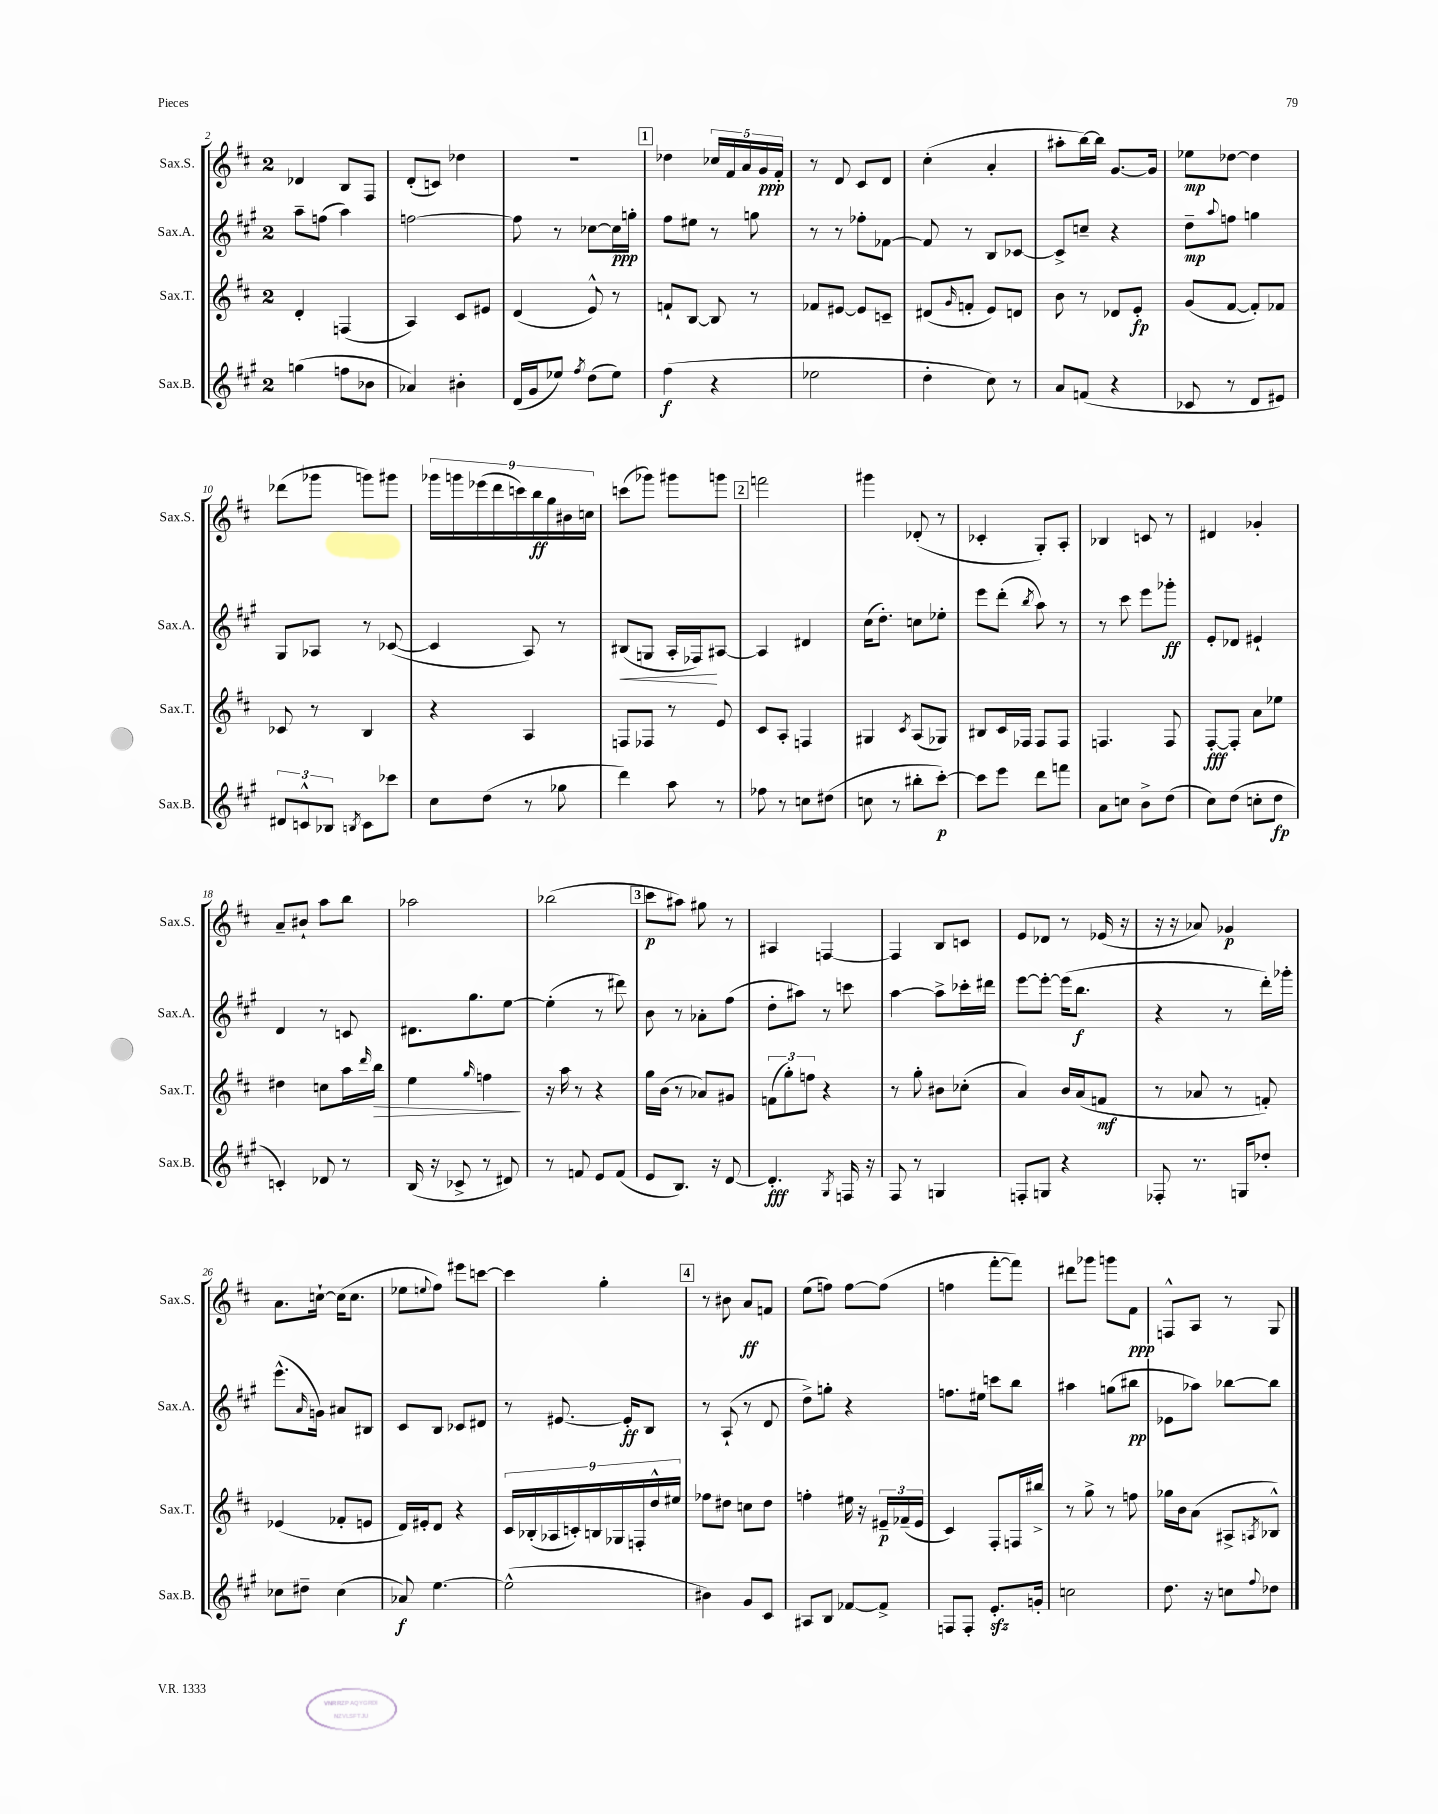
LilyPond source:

<<
\new StaffGroup <<
\new Staff = "s0" \with { instrumentName = "Sax.S." shortInstrumentName = "Sax.S." } {
    \clef treble \key d \major \once \override Staff.TimeSignature.style = #'single-digit \time 2/4
    des'4 b8 fis8 |
    d'8-.( c'8) des''4 |
    r2 |
    \mark \markup { \box "1" } des''4 \tuplet 5/4 { ces''16 fis'16 a'16 g'16\ppp fis'16-. } |
    r8 d'8 cis'8 d'8 |
    cis''4-.( a'4-. |
    ais''8-. b''16~) b''16 g'8.~ g'16 |
    ees''8\mp des''8~ des''4 |
    des'''8( ges'''8 g'''8) gis'''8 |
    \tuplet 9/8 { ges'''16 g'''16 ees'''16( d'''16 c'''16) b''16\ff g''16 bis'16 c''16 } |
    c'''8( ges'''8) gis'''8 g'''8 |
    \mark \markup { \box "2" } f'''2 |
    gis'''4 des'8-.( r8 |
    ces'4-. g8-.) a8-. |
    bes4 c'8 r8 |
    dis'4 ges'4-. |
    a'8-- bis'8-! a''8 b''8 |
    aes''2 |
    bes''2( |
    \mark \markup { \box "3" } cis'''8\p ais''8) gis''8 r8 |
    ais4 f4~ |
    f4 b8 c'8 |
    e'8 des'8 r8 ees'16( r16 |
    r16 r16 aes'8) ges'4\p |
    a'8. c''16~-! c''16( c''8. |
    ees''8 \appoggiatura { e''8 } fis''8) eis'''8 c'''8~ |
    c'''4 g''4-. |
    \mark \markup { \box "4" } r8 bis'8 a'8\ff f'8 |
    e''8( f''8) f''8~ f''8( |
    f''4 fis'''8~-. fis'''8) |
    dis'''8 ges'''8 g'''8 fis'8\ppp |
    f8-^ a8 r8 g8 \bar "|." |
}
\new Staff = "s1" \with { instrumentName = "Sax.A." shortInstrumentName = "Sax.A." } {
    \clef treble \key a \major \once \override Staff.TimeSignature.style = #'single-digit \time 2/4
    a''8-- f''8( a''4) |
    f''2~ |
    f''8 r8 ces''8~ ces''16\ppp g''16-. |
    \mark \markup { \box "1" } fis''8 eis''8 r8 g''8 |
    r8 r8 fes''8-. fes'8~ |
    fes'8 r8 b8 ces'8~ |
    ces'8-> c''8-- r4 |
    d''8--\mp \appoggiatura { a''8 } f''8 g''4 |
    gis8 aes8 r8 ces'8~( |
    ces'4 a8) r8 |
    bis8\<( g8 a16-. fes16\!) ais8~ |
    \mark \markup { \box "2" } ais4 dis'4 |
    cis''16( d''8.-.) c''8 ees''8-. |
    e'''8 d'''8-.( \acciaccatura { b''8 } a''8) r8 |
    r8 cis'''8 e'''8 ges'''8-.\ff |
    e'8-. des'8 eis'4-! |
    d'4 r8 c'8 |
    dis'8. gis''8. e''8~ |
    e''4-.( r8 dis'''8) |
    \mark \markup { \box "3" } b'8 r8 aes'8-. fis''8( |
    d''8-. ais''8) r8 c'''8 |
    a''4~ a''8-> ces'''16-. dis'''16 |
    e'''8~ e'''8~-. e'''16( b''8.\f |
    r4 r8 d'''16-.) ges'''16-. |
    e'''8.-^( \grace { a'16 } g'16) ais'8 bis8 |
    cis'8 b8 ces'8 dis'8 |
    r8 eis'8.~ eis'16-.\ff b8 |
    \mark \markup { \box "4" } r8 a8-!( r8 d'8 |
    d''8->) g''8-. r4 |
    f''8. eis''16 c'''8 b''8 |
    ais''4 g''8( bis''8\pp |
    ees'8 aes''8) bes''8~ bes''8 \bar "|." |
}
\new Staff = "s2" \with { instrumentName = "Sax.T." shortInstrumentName = "Sax.T." } {
    \clef treble \key d \major \once \override Staff.TimeSignature.style = #'single-digit \time 2/4
    d'4-. f4( |
    a4) cis'8 eis'8 |
    d'4( e'8-^) r8 |
    \mark \markup { \box "1" } f'8-! b8~ b8 r8 |
    fes'8 eis'8~ eis'8 c'8-- |
    dis'8( \grace { g'16 } f'8-. e'8) d'8 |
    b'8 r8 des'8 e'8-.\fp |
    g'8( fis'8~ fis'8-.) fes'8 |
    ces'8 r8 b4 |
    r4 a4 |
    f8 fes8 r8 e'8 |
    \mark \markup { \box "2" } cis'8 a8-. f4 |
    gis4 \acciaccatura { cis'8 } a8( ges8) |
    bis8 cis'16 fes16 fes8 fes8 |
    f4. f8 |
    fis8~-.\fff fis8-. a'8 ees''8 |
    dis''4 c''8 a''16 \grace { d'''16 } b''16\> |
    e''4 \grace { g''16 } f''4\! |
    r16 a''16 r8 r4 |
    \mark \markup { \box "3" } g''16 b'16( r8 aes'8) gis'8 |
    \tuplet 3/2 { f'8( g''8-.) f''8 } r4 |
    r8 g''8-. bis'8 ces''8-.( |
    a'4) b'16 a'16( f'8\mf |
    r8 aes'8 r8 f'8-.) |
    ees'4( fes'8-. e'8 |
    d'16) eis'16-. d'8 r4 |
    \tuplet 9/8 { cis'16 bes16-.( aes16 c'16-.) b16 ges16 f16-. d''16-^ eis''16 } |
    \mark \markup { \box "4" } fes''8 dis''8 c''8 dis''8 |
    f''4-. eis''16 r16 \tuplet 3/2 { eis'16--\p fes'16--( eis'16 } |
    cis'4) fis8-. f16 bis''16-> |
    r8 g''8-> r8 f''8 |
    ges''16 b'16 a'8( ais8-> \acciaccatura { a8 } bes8-^) \bar "|." |
}
\new Staff = "s3" \with { instrumentName = "Sax.B." shortInstrumentName = "Sax.B." } {
    \clef treble \key a \major \once \override Staff.TimeSignature.style = #'single-digit \time 2/4
    g''4( f''8 bes'8 |
    aes'4) bis'4-. |
    d'16( gis'16 ees''8) \acciaccatura { fis''8 } d''8( ees''8) |
    \mark \markup { \box "1" } fis''4\f( r4 |
    ees''2 |
    d''4-. cis''8) r8 |
    a'8 f'8( r4 |
    ces'8 r8 d'8 eis'8) |
    \tuplet 3/2 { dis'8 c'8-^ bes8 } \acciaccatura { b8 } c'8 ces'''8 |
    cis''8 d''8( r8 ges''8 |
    d'''4) a''8 r8 |
    \mark \markup { \box "2" } fes''8 r8 c''8 dis''8( |
    c''8 r8 bis''8-. cis'''8~-.\p) |
    cis'''8 e'''8 d'''8 f'''8 |
    a'8 c''8 b'8-> d''8( |
    cis''8) d''8( c''8-. d''8\fp |
    c'4-.) des'8 r8 |
    b16( r16 ces'8-> r8 dis'8) |
    r8 f'8 e'8 f'8( |
    \mark \markup { \box "3" } e'8 b8.) r16 d'8~ |
    d'4.-.\fff \acciaccatura { gis8 } f16 r16 |
    fis8 r8 g4 |
    f8-. g8 r4 |
    fes8-. r8. g16 des''8-. |
    ces''8 dis''8-- ces''4( |
    aes'8\f) e''4.~ |
    e''2-^( |
    \mark \markup { \box "4" } bis'4) gis'8 cis'8 |
    ais8 b8 fes'8~ fes'8-> |
    f8 f8-. e'8.-.\sfz g'16-. |
    c''2 |
    d''8. r16 c''8 \appoggiatura { fis''8 } des''8 \bar "|." |
}
>>
>>
\layout { \context { \Score currentBarNumber = #2 } }
